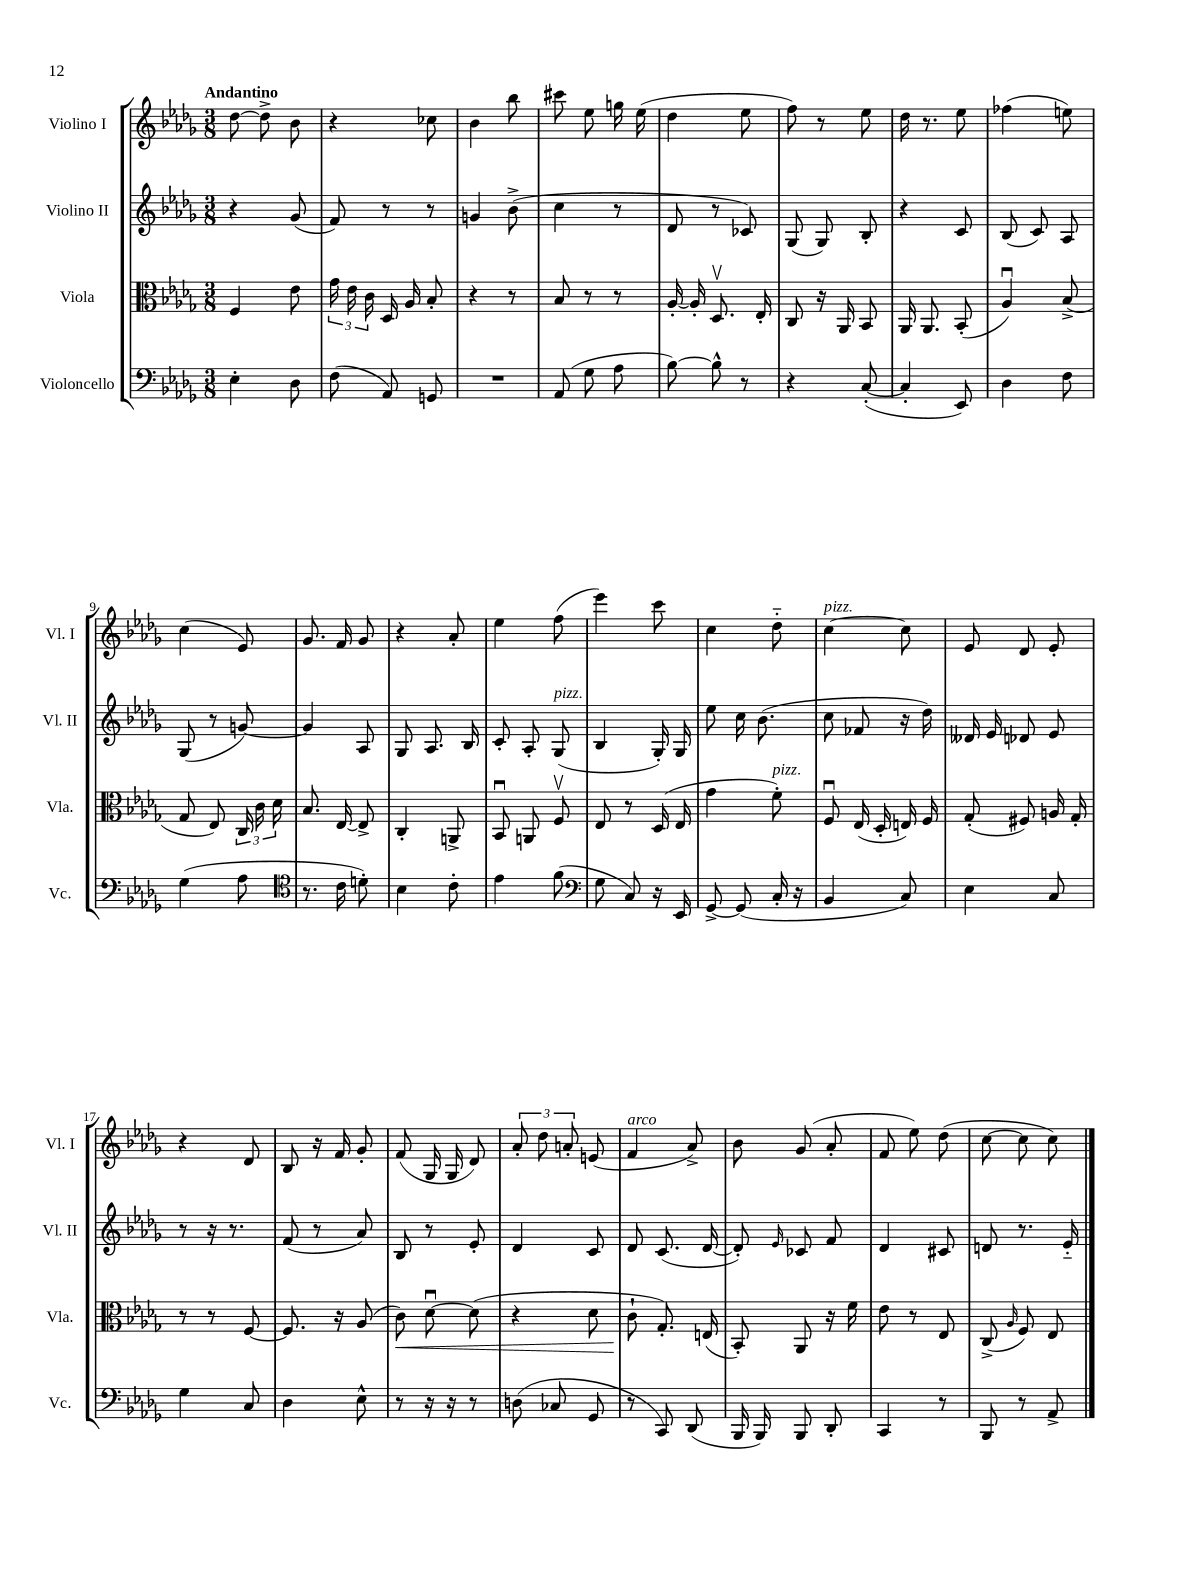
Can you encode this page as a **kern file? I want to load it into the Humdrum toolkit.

**kern	**kern	**kern	**kern
*staff4	*staff3	*staff2	*staff1
*clefF4	*clefC3	*clefG2	*clefG2
*k[b-e-a-d-g-]	*k[b-e-a-d-g-]	*k[b-e-a-d-g-]	*k[b-e-a-d-g-]
*M3/8	*M3/8	*M3/8	*M3/8
4E-'	4F	4r	[8dd-
.	.	.	8dd-^]
8D-	8e-	(8g-	8b-
=	=	=	=
(8F	24g-	8f)	4r
.	24e-	.	.
.	24c	.	.
8AA-)	16D-	8r	.
.	16A-	.	.
8GG	8B-'	8r	8cc-
=	=	=	=
4.r	4r	4g	4b-
.	8r	(8b-^	8bb-
=	=	=	=
(8AA-	8B-	4cc	8ccc#
8G-	8r	.	8ee-
8A-	8r	8r	16gg
.	.	.	(16ee-
=	=	=	=
[8B-)	[16A-'	8d-	4dd-
.	16A-']	.	.
8B-^^]	8.D-v	8r	.
8r	.	8c-)	8ee-
.	16E-'	.	.
=	=	=	=
4r	8C	(8G-	8ff)
.	16r	8G-)	8r
.	16AA-	.	.
([8C'	8BB-	8B-'	8ee-
=	=	=	=
4C']	16AA-	4r	16dd-
.	8.AA-	.	8.r
8EE-)	(8BB-'	8c	8ee-
=	=	=	=
4D-	4A-u)	(8B-	(4ff-
.	.	8c)	.
8F	(8B-^	8A-	8ee)
=	=	=	=
(4G-	8G-	(8G-	(4cc
.	8E-)	8r	.
8A-	24C	[8g)	8e-)
.	24c	.	.
.	24d-	.	.
=	=	=	=
*clefC4	*	*	*
8.r	8.B-	4g]	8.g-
16c	[16E-	.	16f
8d')	8E-^]	8A-	8g-
=	=	=	=
4B-	4C'	8G-	4r
.	.	8.A-	.
8c'	8AA^	.	8a-'
.	.	16B-	.
=	=	=	=
4e-	8BB-u	8c'	4ee-
.	8AA	8A-'	.
(8f	8Fv	(8G-	(8ff
=	=	=	=
*clefF4	*	*	*
8G-	8E-	4B-	4eee-)
8C)	8r	.	.
16r	(16D-	16G-')	8ccc
16EE-	16E-	16G-	.
=	=	=	=
[8GG-^	4g-	8ee-	4cc
(8GG-]	.	16cc	.
.	.	(8.b-	.
16C'	8f')	.	8dd-'~
16r	.	.	.
=	=	=	=
4BB-	8Fu	8cc	[4cc
.	(16E-	8f-	.
.	16D-'	.	.
8C)	16E)	16r	8cc]
.	16F	16dd-)	.
=	=	=	=
4E-	(8G-'	16d--	8e-
.	.	16e-	.
.	8F#)	8d-	8d-
8C	16A	8e-	8e-'
.	16G-'	.	.
=	=	=	=
4G-	8r	8r	4r
.	8r	16r	.
.	.	8.r	.
8C	[8F	.	8d-
=	=	=	=
4D-	8.F]	(8f	8B-
.	.	8r	16r
.	16r	.	16f
8E-^^	(8A-	8a-)	8g-'
=	=	=	=
8r	8c)	8B-	(8f
16r	[8d-u	8r	16G-
16r	.	.	16G-
8r	(8d-]	8e-'	8d-)
=	=	=	=
(8D	4r	4d-	12a-'
.	.	.	12dd-
8C-	.	.	.
.	.	.	12a'
8GG-	8d-	8c	(8e
=	=	=	=
8r	8c`	8d-	4f
8CC)	8.G-')	(8.c	.
(8DD-	.	.	8a-^)
.	(16E	[16d-	.
=	=	=	=
16BBB-	8BB-')	8d-'])	8b-
16BBB-)	.	.	.
.	.	16qqe-	.
8BBB-	8AA-	8c-	(8g-
8DD-'	16r	8f	8a-'
.	16f	.	.
=	=	=	=
4CC	8e-	4d-	8f
.	8r	.	8ee-)
8r	8E-	8c#	(8dd-
=	=	=	=
8BBB-	(8C^	8d	[8cc
.	16qqA-	.	.
8r	8F)	8.r	8cc]
8AA-^	8E-	.	8cc)
.	.	16e-'~	.
==	==	==	==
*-	*-	*-	*-
